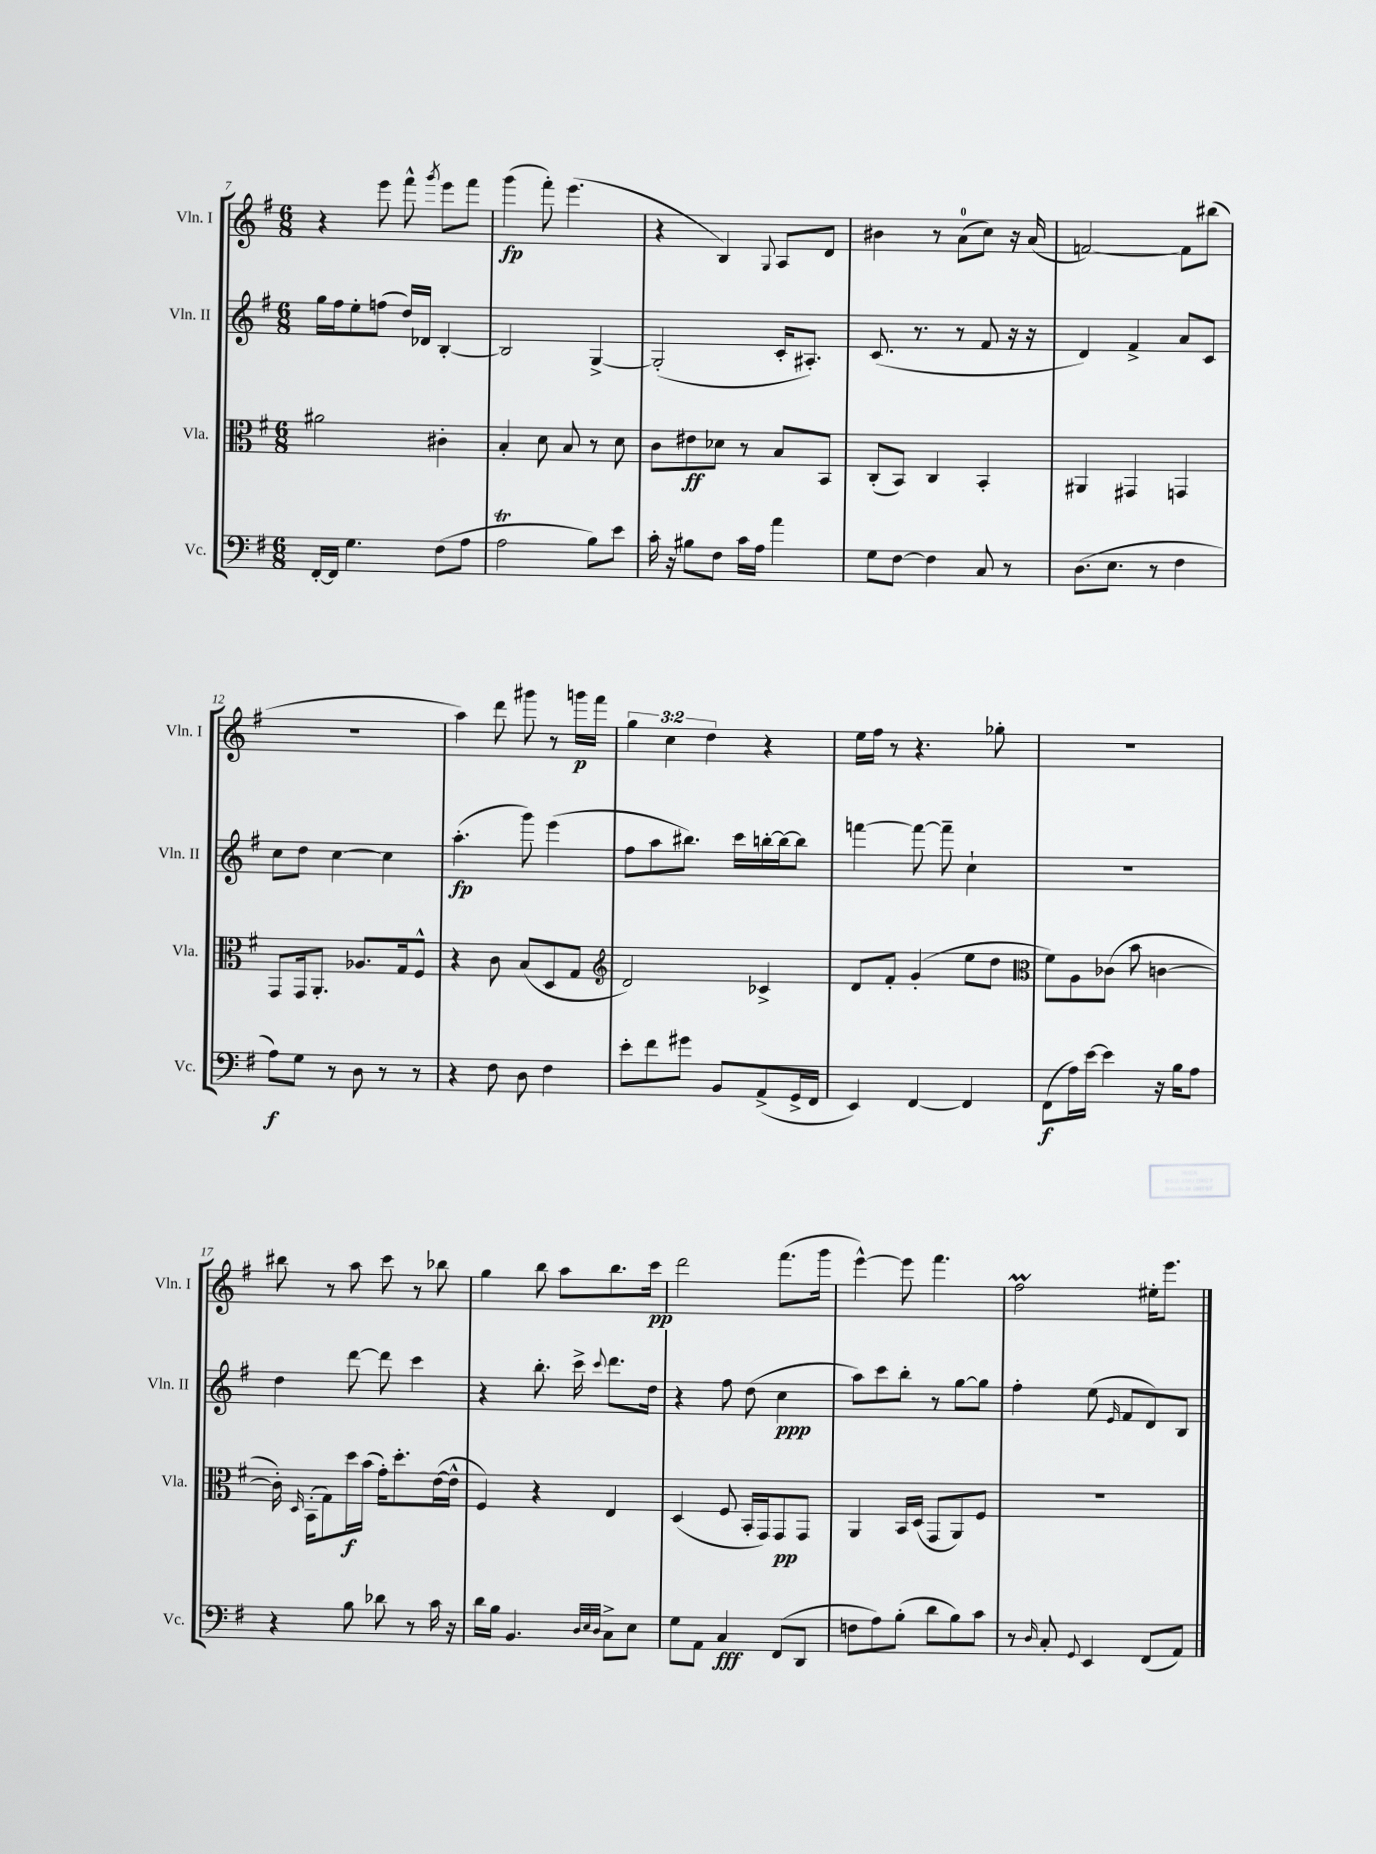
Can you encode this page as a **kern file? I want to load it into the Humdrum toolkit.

**kern	**dynam	**kern	**dynam	**kern	**dynam	**kern	**dynam
*part4	*part4	*part3	*part3	*part2	*part2	*part1	*part1
*staff4	*staff4	*staff3	*staff3	*staff2	*staff2	*staff1	*staff1
*I"Vc.	*	*I"Vla.	*	*I"Vln. II	*	*I"Vln. I	*
*I'Vc.	*	*I'Vla.	*	*I'Vln. II	*	*I'Vln. I	*
*clefF4	*	*clefC3	*	*clefG2	*	*clefG2	*
*k[f#]	*	*k[f#]	*	*k[f#]	*	*k[f#]	*
*M6/8	*	*M6/8	*	*M6/8	*	*M6/8	*
=7	=7	=7	=7	=7	=7	=7	=7
[16FF#'/LL	.	2a#X\	.	16gg\LL	.	4r	.
16FF#/JJ]	.	.	.	16ff#\J	.	.	.
4.G\	.	.	.	8ee'\	.	.	.
.	.	.	.	(8ffn\J	.	8eee\	.
.	.	.	.	16dd/LL)	.	8fff#^^\	.
.	.	.	.	16d-X/JJ	.	.	.
.	.	.	.	.	.	8qggg/	.
(8F#\L	.	4c#X'\	.	[4B'/	.	8eee\L	.
8A\J	.	.	.	.	.	8fff#\J	.
=8	=8	=8	=8	=8	=8	=8	=8
2AT\	.	4B'/	.	2B/]	.	(4ggg\	fp
.	.	8d\	.	.	.	8fff#'\)	.
.	.	8B/	.	.	.	(4.eee\	.
8B\L)	.	8r	.	[4G^/	.	.	.
8e\J	.	8d\	.	.	.	.	.
=9	=9	=9	=9	=9	=9	=9	=9
16c'\	.	8c\L	.	(2G'/]	.	4r	.
16r	.	.	.	.	.	.	.
8B#X\L	.	8e#X\	ff	.	.	.	.
8F#\J	.	8d-X\J	.	.	.	4B/)	.
16c\LL	.	8r	.	.	.	.	.
16A\JJ	.	.	.	.	.	.	.
.	.	.	.	.	.	8qqG/	.
4a\	.	8B/L	.	16c'/KL	.	8A/L	.
.	.	.	.	8.A#X'/J)	.	.	.
.	.	8BB/J	.	.	.	8d/J	.
=10	=10	=10	=10	=10	=10	=10	=10
8G\L	.	(8C'/L	.	(8.c/	.	4b#X\	.
[8F#\J	.	8BB/J)	.	.	.	.	.
.	.	.	.	8.r	.	.	.
4F#\]	.	4C/	.	.	.	8r	.
.	.	.	.	8r	.	(8a\L	.
8C/	.	4BB'/	.	8f#/	.	8cc\J)	.
8r	.	.	.	16r	.	16r	.
.	.	.	.	16r	.	(16a/	.
=11	=11	=11	=11	=11	=11	=11	=11
(8.D\L	.	4AA#X/	.	4d/)	.	[2fn/)	.
8.E\J	.	.	.	.	.	.	.
.	.	4GG#X/	.	4f#^/	.	.	.
8r	.	.	.	.	.	.	.
4F#\	.	4GGn/	.	8a/L	.	8f\L]	.
.	.	.	.	8c/J	.	(8bb#X\J	.
!!LO:LB:g=z
=12	=12	=12	=12	=12	=12	=12	=12
8A\L)	f	8GG/L	.	8cc\L	.	2.r	.
8G\J	.	16GG/k	.	8dd\J	.	.	.
.	.	8.AA'/J	.	.	.	.	.
8r	.	.	.	[4cc\	.	.	.
8D\	.	8.A-X/L	.	.	.	.	.
8r	.	.	.	4cc\]	.	.	.
.	.	16G/k	.	.	.	.	.
8r	.	8F#^^/J	.	.	.	.	.
=13	=13	=13	=13	=13	=13	=13	=13
4r	.	4r	.	(4.aa'\	fp	4aa\)	.
8F#\	.	8c\	.	.	.	8ddd\	.
8D\	.	(8B/L	.	8ggg\)	.	8ggg#X\	.
4F#\	.	8D/	.	(4eee\	.	8r	.
.	.	8G/J	.	.	.	16gggn\LL	p
.	.	.	.	.	.	16fff#\JJ	.
=14	=14	=14	=14	=14	=14	=14	=14
*	*	*clefG2	*	*	*	*	*
8e'\L	.	2d/)	.	8ff#\L	.	6gg\	.
8f#\	.	.	.	8aa\	.	.	.
.	.	.	.	.	.	6cc\	.
8g#X\J	.	.	.	8.bb#X\J)	.	.	.
.	.	.	.	.	.	6dd\	.
8BB/L	.	.	.	.	.	.	.
.	.	.	.	16ccc\LL	.	.	.
(8AA^/	.	4c-X^/	.	[16bbn'\	.	4r	.
.	.	.	.	16bb\J_	.	.	.
16GG^/L	.	.	.	8bb\J]	.	.	.
16FF#/JJ	.	.	.	.	.	.	.
=15	=15	=15	=15	=15	=15	=15	=15
4EE/)	.	8d/L	.	[4fffn\	.	16ee\LL	.
.	.	.	.	.	.	16ff#\JJ	.
.	.	8f#'/J	.	.	.	8r	.
[4FF#/	.	(4g'/	.	8fff\_	.	4.r	.
.	.	.	.	8fff~\]	.	.	.
4FF#/]	.	8ee\L	.	4cc`\	.	.	.
.	.	8dd\J	.	.	.	8gg-X'\	.
=16	=16	=16	=16	=16	=16	=16	=16
*	*	*clefC3	*	*	*	*	*
(8FF#\L	f	8f#\L)	.	2.r	.	2.r	.
16A\L)	.	8A\	.	.	.	.	.
[16e\JJ	.	.	.	.	.	.	.
4e\]	.	(8c-X\J	.	.	.	.	.
.	.	8b\	.	.	.	.	.
16r	.	[4cn\	.	.	.	.	.
16B\KL	.	.	.	.	.	.	.
8A\J	.	.	.	.	.	.	.
!!LO:LB:g=z
=17	=17	=17	=17	=17	=17	=17	=17
4r	.	16c'\])	.	4dd\	.	8bb#X\	.
.	.	16qqD/	.	.	.	.	.
.	.	(16BB'\KL	.	.	.	.	.
.	.	8G\)	.	.	.	8r	.
8B\	.	16dd\L	f	[8ddd\	.	8aa\	.
.	.	(16b\JJ	.	.	.	.	.
8d-X\	.	16g'\KL)	.	8ddd\]	.	8ccc\	.
.	.	8.dd'\	.	.	.	.	.
8r	.	.	.	4ccc\	.	8r	.
16c\	.	([16e\L	.	.	.	8bb-X\	.
16r	.	16e^^\JJ]	.	.	.	.	.
=18	=18	=18	=18	=18	=18	=18	=18
16d\LL	.	4F#/)	.	4r	.	4gg\	.
16B\JJ	.	.	.	.	.	.	.
4.BB/	.	.	.	.	.	.	.
.	.	4r	.	8.bb'\	.	8bb\	.
.	.	.	.	.	.	8aa\L	.
.	.	.	.	16ccc^\	.	.	.
32qqD/LLL	.	.	.	.	.	.	.
32qqE/	.	.	.	.	.	.	.
32qqD/JJJ	.	.	.	8qqccc/	.	.	.
8C^\L	.	4E/	.	8.ddd\L	.	8.bb\	.
8E\J	.	.	.	.	.	.	.
.	.	.	.	16dd\Jk	.	16ccc\Jk	pp
=19	=19	=19	=19	=19	=19	=19	=19
8G\L	.	(4D/	.	4r	.	2ddd\	.
8AA\J	.	.	.	.	.	.	.
4C/	fff	8F#/	.	8ff#\	.	.	.
.	.	16BB'/LL	.	(8dd\	.	.	.
.	.	16GG/J)	.	.	.	.	.
(8FF#/L	.	8GG/	pp	4cc\	ppp	(8.fff#\L	.
8DD/J	.	8GG/J	.	.	.	.	.
.	.	.	.	.	.	16ggg\Jk	.
=20	=20	=20	=20	=20	=20	=20	=20
8Fn\L	.	4AA/	.	8aa\L)	.	[4eee^^\)	.
8A\)	.	.	.	8ccc\	.	.	.
(8B'\J	.	16BB/LL	.	8bb'\J	.	8eee\]	.
.	.	(16D/JJ	.	.	.	.	.
8d\L	.	8GG/L	.	8r	.	4.fff#\	.
8B\)	.	8AA/)	.	[8gg\L	.	.	.
8c\J	.	8F#/J	.	8gg\J]	.	.	.
=21	=21	=21	=21	=21	=21	=21	=21
8r	.	2.r	.	4ff#'\	.	2ff#m\	.
16qqD/	.	.	.	.	.	.	.
8C'/	.	.	.	.	.	.	.
8qqGG/	.	.	.	.	.	.	.
4EE/	.	.	.	(8ee\	.	.	.
.	.	.	.	16qqe/	.	.	.
.	.	.	.	8f#/L	.	.	.
(8FF#/L	.	.	.	8d/)	.	16ee#X'\KL	.
.	.	.	.	.	.	8.eee\J	.
8AA/J)	.	.	.	8B/J	.	.	.
==	==	==	==	==	==	==	==
*-	*-	*-	*-	*-	*-	*-	*-
